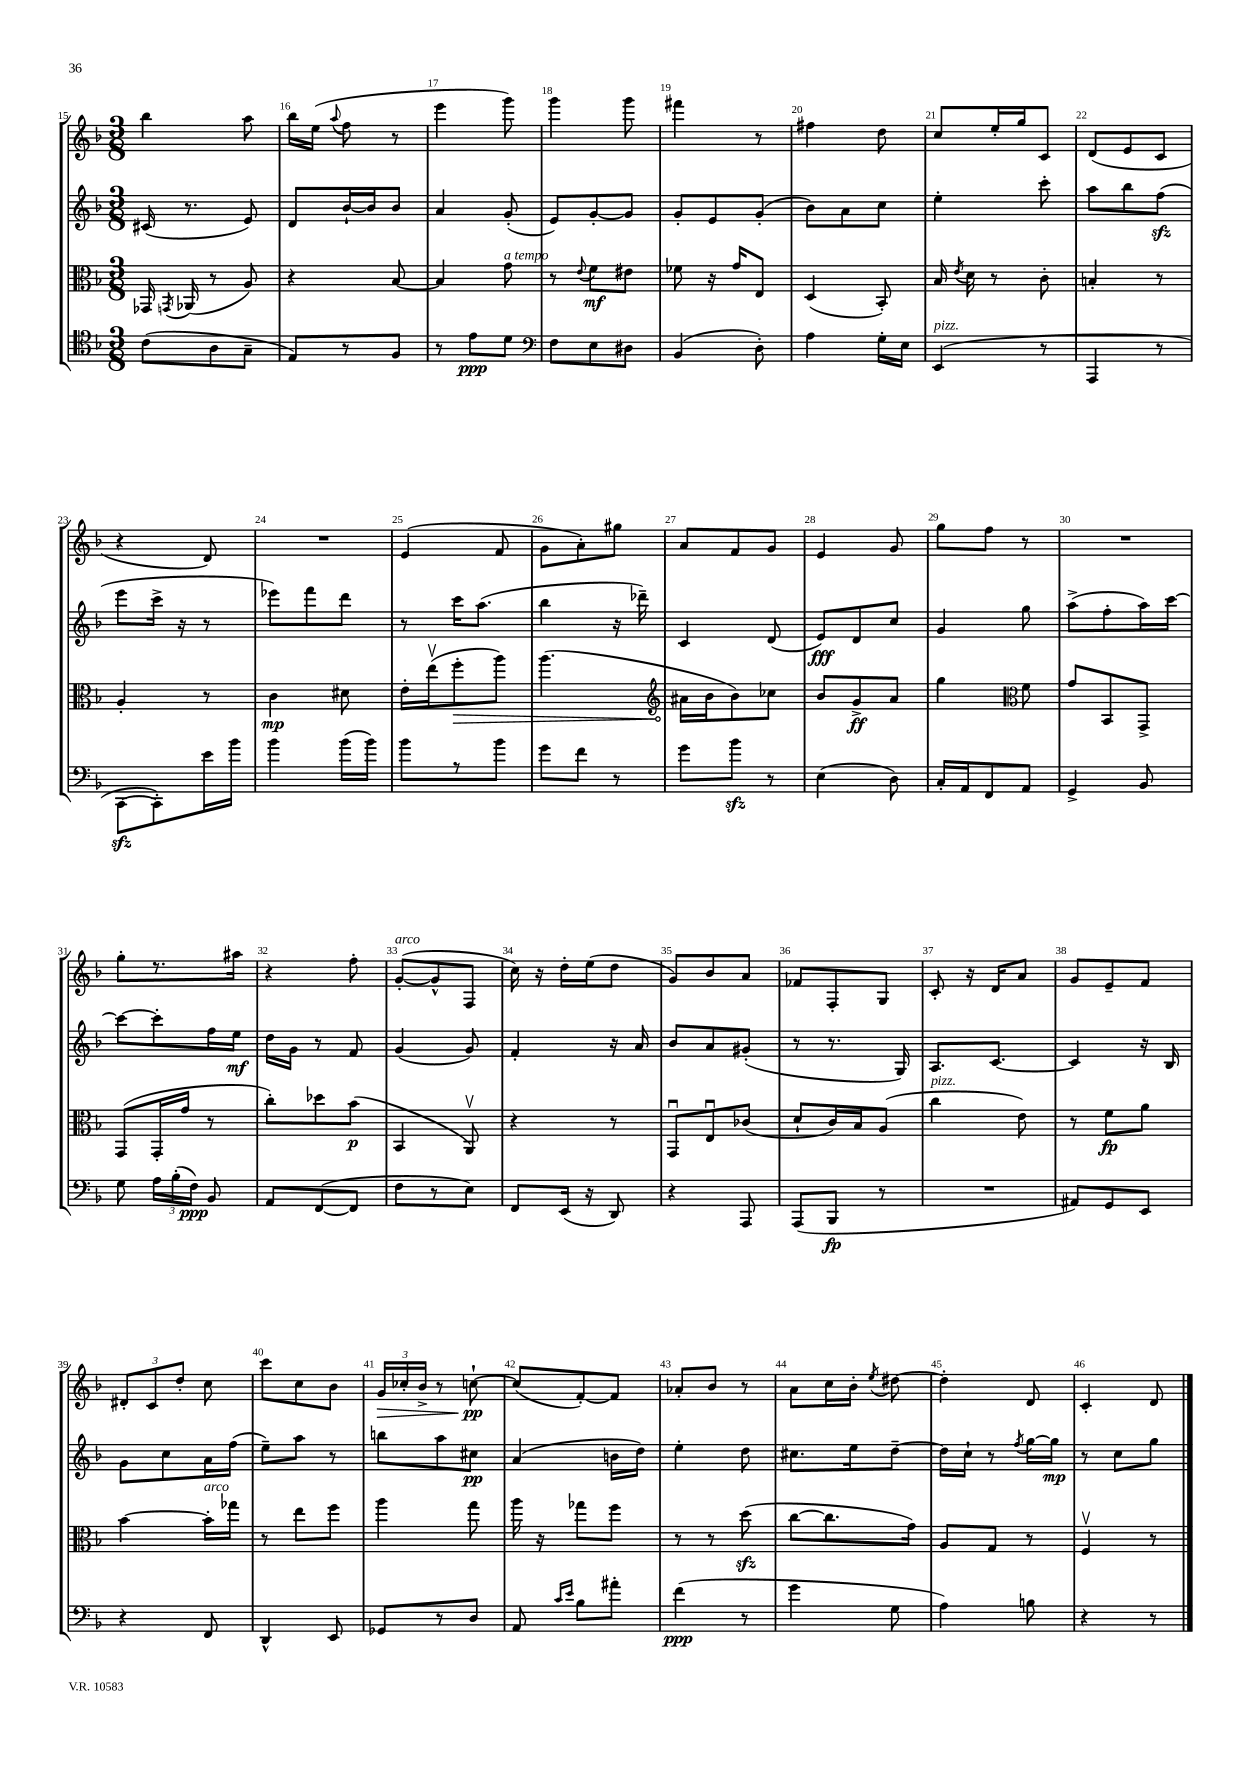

**kern	**dynam	**kern	**dynam	**kern	**dynam	**kern	**dynam
*part4	*part4	*part3	*part3	*part2	*part2	*part1	*part1
*staff4	*staff4	*staff3	*staff3	*staff2	*staff2	*staff1	*staff1
*clefC4	*	*clefC3	*	*clefG2	*	*clefG2	*
*k[b-]	*	*k[b-]	*	*k[b-]	*	*k[b-]	*
*M3/8	*	*M3/8	*	*M3/8	*	*M3/8	*
=15	=15	=15	=15	=15	=15	=15	=15
(8c\L	.	16GG-X/	.	(16c#X/	.	4bb-\	.
.	.	8qGGn/	.	.	.	.	.
.	.	(16AA-X/	.	8.r	.	.	.
8A\	.	8r	.	.	.	.	.
8G~\J	.	8A/)	.	8e/)	.	8aa\	.
=16	=16	=16	=16	=16	=16	=16	=16
8E/L)	.	4r	.	8d/L	.	16bb-\LL	.
.	.	.	.	.	.	(16ee\JJ	.
.	.	.	.	.	.	8qqaa/	.
8r	.	.	.	[16b-`/L	.	8ff\	.
.	.	.	.	16b-/J]	.	.	.
8F/J	.	[8B-/	.	8b-/J	.	8r	.
=17	=17	=17	=17	=17	=17	=17	=17
8r	.	4B-/]	.	4a/	.	4eee\	.
8e\L	ppp	.	.	.	.	.	.
!	!	!LO:TX:a:i:t=a tempo	!	!	!	!	!
8d\J	.	8g\	.	(8g'/	.	8ggg\)	.
=18	=18	=18	=18	=18	=18	=18	=18
*clefF4	*	*	*	*	*	*	*
8F\L	.	8r	.	8e/L)	.	4ggg\	.
.	.	8qqe/	.	.	.	.	.
8E\	.	8f\L	mf	[8g'/	.	.	.
8D#X\J	.	8e#X\J	.	8g/J]	.	8ggg\	.
=19	=19	=19	=19	=19	=19	=19	=19
(4BB-/	.	8f-X\	.	8g'/L	.	4fff#X\	.
.	.	16r	.	8e/	.	.	.
.	.	16g/KL	.	.	.	.	.
8D'\)	.	8E/J	.	(8g'/J	.	8r	.
=20	=20	=20	=20	=20	=20	=20	=20
4A\	.	(4D/	.	8b-\L)	.	4ff#X\	.
.	.	.	.	8a\	.	.	.
16G'\LL	.	8BB-'/)	.	8cc\J	.	8dd\	.
16E\JJ	.	.	.	.	.	.	.
=21	=21	=21	=21	=21	=21	=21	=21
!LO:TX:a:i:t=pizz.	!	!	!	!	!	!	!
(4EE/	.	16B-/	.	4ee'\	.	8cc/L	.
.	.	8qe/	.	.	.	.	.
.	.	16d\	.	.	.	.	.
.	.	8r	.	.	.	16ee'/L	.
.	.	.	.	.	.	16gg/J	.
8r	.	8c'\	.	8ccc'\	.	8c/J	.
=22	=22	=22	=22	=22	=22	=22	=22
4AAA/	.	4Bn'/	.	8aa\L	.	(8d/L	.
.	.	.	.	8bb-\	.	8e/	.
8r	.	8r	.	(8ffzz\J	.	8c/J	.
!!LO:LB:g=z
=23	=23	=23	=23	=23	=23	=23	=23
[8CCzz\L	.	4A'/	.	8eee\L	.	4r	.
8CC'\])	.	.	.	16ccc^\Jk	.	.	.
.	.	.	.	16r	.	.	.
16e\L	.	8r	.	8r	.	8d/)	.
16b-\JJ	.	.	.	.	.	.	.
=24	=24	=24	=24	=24	=24	=24	=24
4b-\	.	4c\	mp	8eee-X\L)	.	4.r	.
.	.	.	.	8fff\	.	.	.
(16b-\LL	.	8d#X\	.	8ddd\J	.	.	.
16b-\JJ)	.	.	.	.	.	.	.
=25	=25	=25	=25	=25	=25	=25	=25
8b-\L	.	16e'\LL	.	8r	.	(4e/	.
.	.	(16eev\J	.	.	.	.	.
!	!	!	!LO:HP:b	!	!	!	!
8r	.	8ff'\	>	16ccc\KL	.	.	.
.	.	.	.	(8.aa\J	.	.	.
8b-\J	.	8aa\J)	.	.	.	8f/	.
=26	=26	=26	=26	=26	=26	=26	=26
8g\L	.	(4.aa\	.	4bb-\	.	8g\L	.
8f\J	.	.	.	.	.	8a'\)	.
8r	.	.	.	16r	.	8gg#X\J	.
.	.	.	.	16ddd-X~\)	.	.	.
=27	=27	=27	=27	=27	=27	=27	=27
*	*	*clefG2	*	*	*	*	*
8g\L	.	16a#X\LL	.	4c/	.	8a/L	.
.	.	16b-\J	]	.	.	.	.
8b-zz\J	.	8b-\)	.	.	.	8f/	.
8r	.	8cc-X\J	.	(8d/	.	8g/J	.
=28	=28	=28	=28	=28	=28	=28	=28
(4E\	.	8b-/L	.	8e/L)	fff	4e/	.
.	.	8g^/	ff	8d/	.	.	.
8D\)	.	8a/J	.	8cc/J	.	8g/	.
=29	=29	=29	=29	=29	=29	=29	=29
16C'/LL	.	4gg\	.	4g/	.	8gg\L	.
16AA/J	.	.	.	.	.	.	.
8FF/	.	.	.	.	.	8ff\J	.
*	*	*clefC3	*	*	*	*	*
8AA/J	.	8f\	.	8gg\	.	8r	.
=30	=30	=30	=30	=30	=30	=30	=30
4GG^/	.	8g/L	.	(8aa^\L	.	4.r	.
.	.	8BB-/	.	8ff'\	.	.	.
8BB-/	.	8GG^/J	.	16aa\L)	.	.	.
.	.	.	.	[16ccc\JJ	.	.	.
!!LO:LB:g=z
=31	=31	=31	=31	=31	=31	=31	=31
8G\	.	(8GG/L	.	8ccc\L_	.	8gg'\L	.
24A\LL	.	16GG'/L	.	8ccc'\]	.	8.r	.
(24B-'\	.	.	.	.	.	.	.
.	.	16g/JJ	.	.	.	.	.
24F\JJ)	ppp	.	.	.	.	.	.
8BB-/	.	8r	.	16ff\L	.	.	.
.	.	.	.	16ee\JJ	mf	16aa#X\Jk	.
=32	=32	=32	=32	=32	=32	=32	=32
8AA/L	.	8cc'\L)	.	16dd\LL	.	4r	.
.	.	.	.	16g\JJ	.	.	.
([8FF/	.	8dd-X\	.	8r	.	.	.
8FF/J]	.	(8b-\J	p	8f/	.	8ff'\	.
=33	=33	=33	=33	=33	=33	=33	=33
!	!	!	!	!	!	!LO:TX:a:i:t=arco	!
8F\L	.	4BB-/	.	(4g/	.	([8g'/L	.
8r	.	.	.	.	.	8g^^/]	.
8E\J)	.	8AAv/)	.	8g/)	.	8F/J	.
=34	=34	=34	=34	=34	=34	=34	=34
8FF/L	.	4r	.	4f'/	.	16cc\)	.
.	.	.	.	.	.	16r	.
(16EE/Jk	.	.	.	.	.	16dd'\LL	.
16r	.	.	.	.	.	(16ee\J	.
8DD/)	.	8r	.	16r	.	8dd\J	.
.	.	.	.	16a/	.	.	.
=35	=35	=35	=35	=35	=35	=35	=35
4r	.	8GGu/L	.	8b-/L	.	8g/L)	.
.	.	8Eu/	.	8a/	.	8b-/	.
8AAA/	.	(8c-X/J	.	(8g#X'/J	.	8a/J	.
=36	=36	=36	=36	=36	=36	=36	=36
(8AAA/L	.	8d`/L	.	8r	.	8f-X/L	.
8BBB-/J	fp	16c/L)	.	8.r	.	8F'/	.
.	.	16B-/J	.	.	.	.	.
8r	.	(8A/J	.	.	.	8G/J	.
.	.	.	.	16G/)	.	.	.
=37	=37	=37	=37	=37	=37	=37	=37
!	!	!LO:TX:a:i:t=pizz.	!	!	!	!	!
4.r	.	4cc\	.	8.A/L	.	8c'/	.
.	.	.	.	.	.	16r	.
.	.	.	.	[8.c/J	.	16d/KL	.
.	.	8e\)	.	.	.	8a/J	.
=38	=38	=38	=38	=38	=38	=38	=38
8AA#X/L)	.	8r	.	4c/]	.	8g/L	.
8GG/	.	8f\L	fp	.	.	8e~/	.
8EE/J	.	8a\J	.	16r	.	8f/J	.
.	.	.	.	16B-/	.	.	.
!!LO:LB:g=z
=39	=39	=39	=39	=39	=39	=39	=39
4r	.	[4b-\	.	8g\L	.	12d#X'/L	.
.	.	.	.	.	.	12c/	.
.	.	.	.	8cc\	.	.	.
.	.	.	.	.	.	12dd'/J	.
!	!	!LO:TX:a:i:t=arco	!	!	!	!	!
8FF/	.	16b-'\LL]	.	16a\L	.	8cc\	.
.	.	16gg-X\JJ	.	(16ff\JJ	.	.	.
=40	=40	=40	=40	=40	=40	=40	=40
4DD^^/	.	8r	.	8ee~\L)	.	8ccc\L	.
.	.	8ee\L	.	8aa\J	.	8cc\	.
8EE/	.	8ff\J	.	8r	.	8b-\J	.
=41	=41	=41	=41	=41	=41	=41	=41
!	!	!	!	!	!	!	!LO:HP:b
8GG-X/L	.	4aa\	.	8bbn\L	.	24g/LL	>
.	.	.	.	.	.	24cc-X'/	.
.	.	.	.	.	.	24b-^/JJ	.
8r	.	.	.	8aa\	.	8r	.
8D/J	.	8gg\	.	8cc#X\J	pp	[8ccn`\	pp
.	.	.	.	.	.	.	]
=42	=42	=42	=42	=42	=42	=42	=42
8AA/	.	16aa\	.	(4a/	.	(8cc/L]	.
.	.	16r	.	.	.	.	.
16qqc/LL	.	.	.	.	.	.	.
16qqe/JJ	.	.	.	.	.	.	.
8B-\L	.	8gg-X\L	.	.	.	[8f'/)	.
8a#X'\J	.	8ff\J	.	16bn\LL	.	8f/J]	.
.	.	.	.	16dd\JJ)	.	.	.
=43	=43	=43	=43	=43	=43	=43	=43
(4f\	ppp	8r	.	4ee'\	.	8a-X'/L	.
.	.	8r	.	.	.	8b-/J	.
8r	.	(8ddzz\	.	8dd\	.	8r	.
=44	=44	=44	=44	=44	=44	=44	=44
4g\	.	[8cc\L	.	8.cc#X\L	.	8a\L	.
.	.	8.cc\]	.	.	.	16cc\L	.
.	.	.	.	16ee\k	.	16b-'\JJ	.
.	.	.	.	.	.	8qee/	.
8G\	.	.	.	[8dd~\J	.	[8dd#X\	.
.	.	16g\Jk)	.	.	.	.	.
=45	=45	=45	=45	=45	=45	=45	=45
4A\)	.	8A/L	.	16dd\LL]	.	4dd#'\]	.
.	.	.	.	16cc`\JJ	.	.	.
.	.	8G/J	.	8r	.	.	.
.	.	.	.	8qff/	.	.	.
8Bn\	.	8r	.	[16gg\LL	.	8d/	.
.	.	.	.	16gg\JJ]	mp	.	.
=46	=46	=46	=46	=46	=46	=46	=46
4r	.	4Fv/	.	8r	.	4c'/	.
.	.	.	.	8cc\L	.	.	.
8r	.	8r	.	8gg\J	.	8d/	.
==	==	==	==	==	==	==	==
*-	*-	*-	*-	*-	*-	*-	*-
